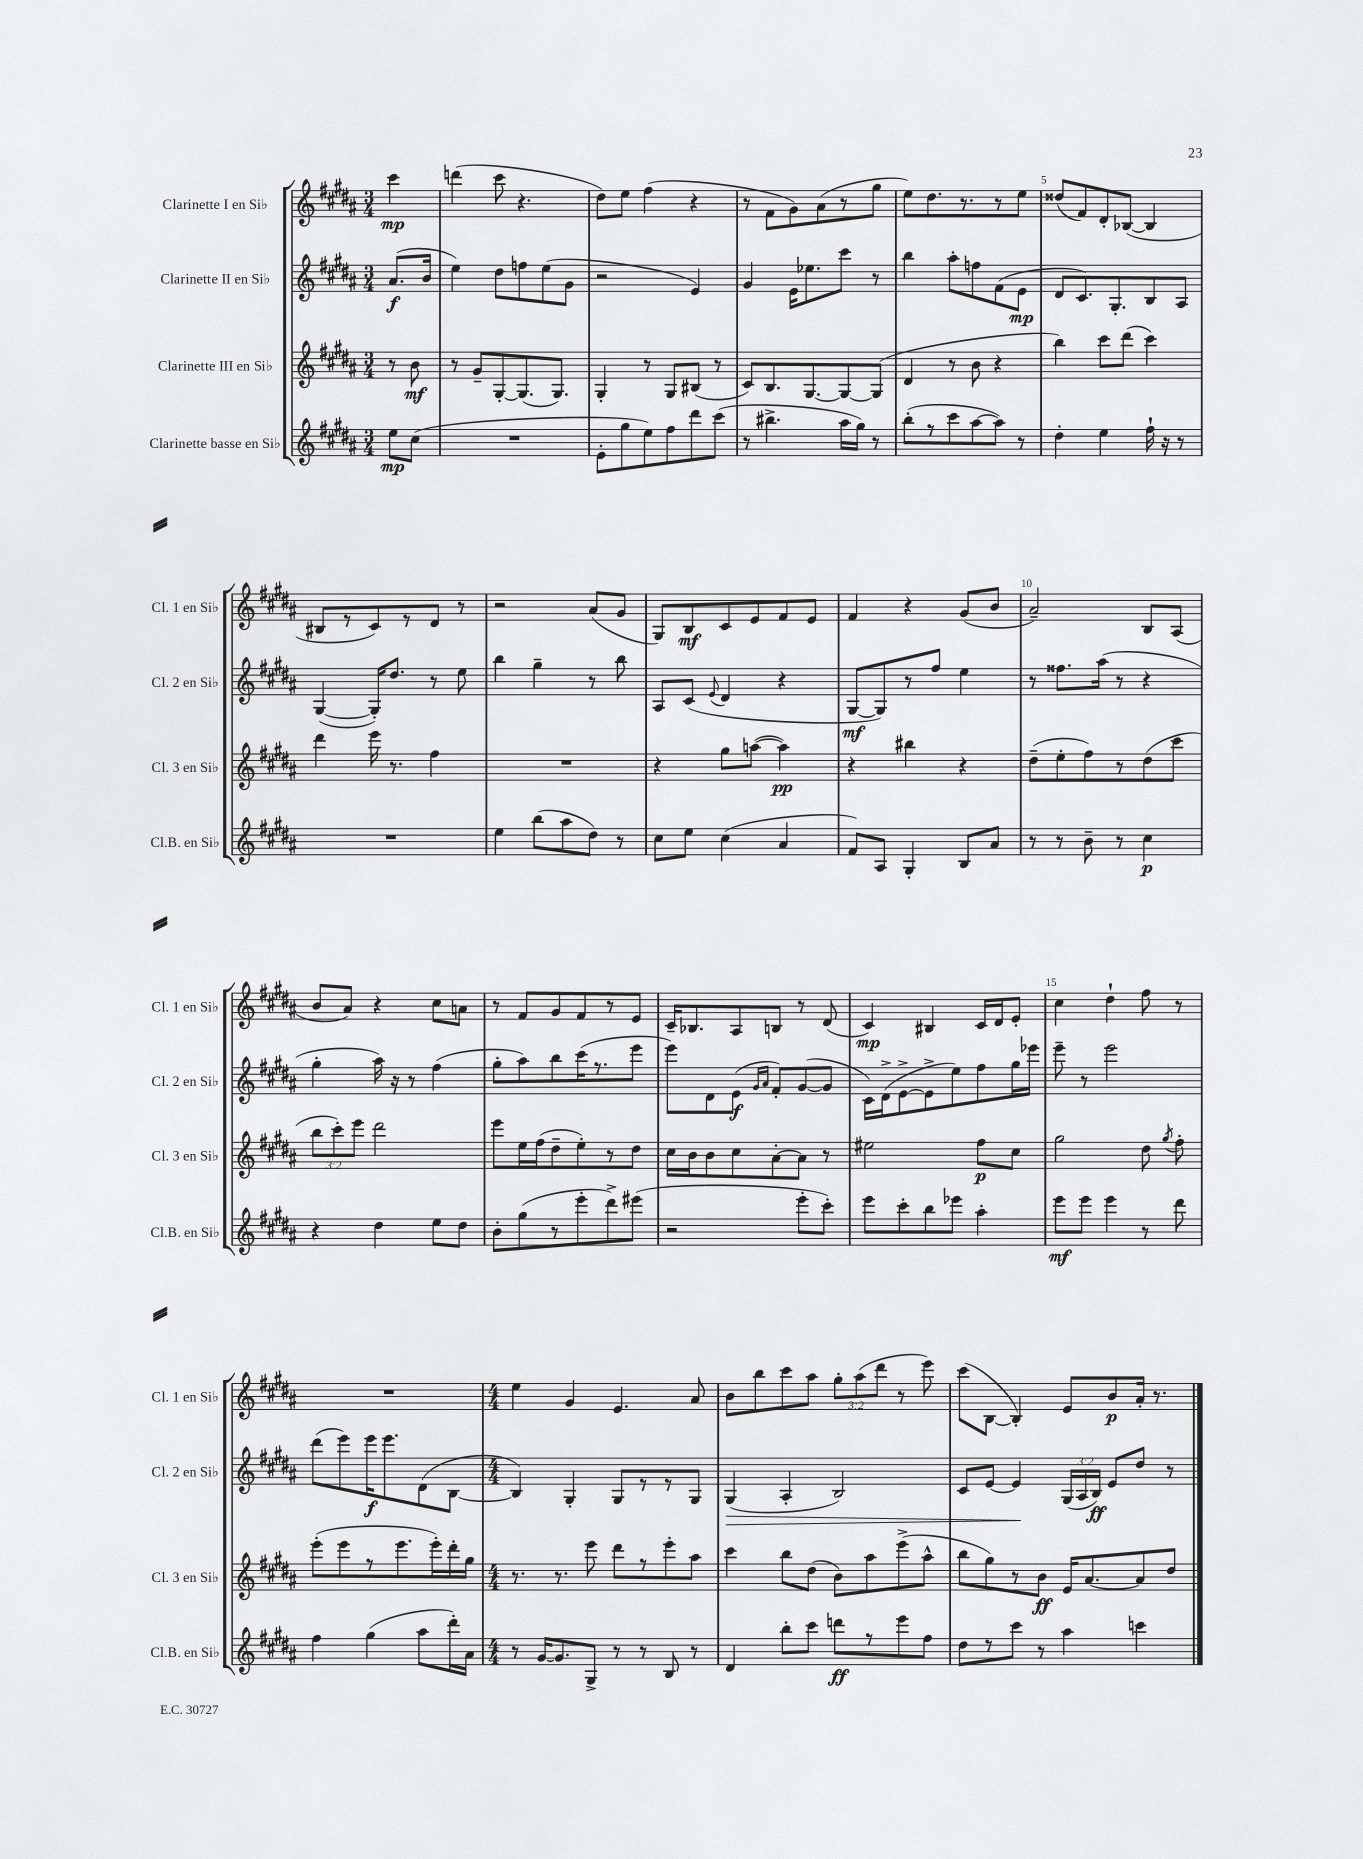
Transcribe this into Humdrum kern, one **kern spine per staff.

**kern	**dynam	**kern	**dynam	**kern	**dynam	**kern	**dynam
*part4	*part4	*part3	*part3	*part2	*part2	*part1	*part1
*staff4	*staff4	*staff3	*staff3	*staff2	*staff2	*staff1	*staff1
*I"Clarinette basse en Si♭	*	*I"Clarinette III en Si♭	*	*I"Clarinette II en Si♭	*	*I"Clarinette I en Si♭	*
*I'Cl.B. en Si♭	*	*I'Cl. 3 en Si♭	*	*I'Cl. 2 en Si♭	*	*I'Cl. 1 en Si♭	*
*clefG2	*	*clefG2	*	*clefG2	*	*clefG2	*
*k[f#c#g#d#a#]	*	*k[f#c#g#d#a#]	*	*k[f#c#g#d#a#]	*	*k[f#c#g#d#a#]	*
*M3/4	*	*M3/4	*	*M3/4	*	*M3/4	*
=	=	=	=	=	=	=	=
8ee\L	mp	8r	.	(8.a#/L	f	4ccc#\	mp
(8cc#\J	.	8b\	mf	.	.	.	.
.	.	.	.	16b/Jk	.	.	.
=1	=1	=1	=1	=1	=1	=1	=1
2.r	.	8r	.	4ee\)	.	(4dddn\	.
.	.	8g#~/L	.	.	.	.	.
.	.	[8G#'/	.	8dd#\L	.	8ccc#\	.
.	.	(8.G#/]	.	8ffn\	.	4.r	.
.	.	.	.	(8ee\	.	.	.
.	.	8.G#/J)	.	.	.	.	.
.	.	.	.	8g#\J	.	.	.
=2	=2	=2	=2	=2	=2	=2	=2
8e'\L	.	4G#'/	.	2r	.	8dd#\L)	.
8gg#\	.	.	.	.	.	8ee\J	.
8ee\)	.	8r	.	.	.	(4ff#\	.
8ff#\	.	8G#/L	.	.	.	.	.
8ddd#\	.	(8B#X/J	.	4e/)	.	4r	.
(8ccc#\J	.	8r	.	.	.	.	.
=3	=3	=3	=3	=3	=3	=3	=3
8r	.	8c#/L)	.	4g#/	.	8r	.
4.bb#X^\	.	8.B/	.	.	.	8f#\L	.
.	.	.	.	16e\KL	.	8g#\)	.
.	.	[8.G#/	.	8.ee-X\	.	.	.
.	.	.	.	.	.	(8a#\	.
16aa#\LL	.	8G#/_	.	8ccc#\J	.	8r	.
16gg#\JJ)	.	.	.	.	.	.	.
8r	.	(8G#/J]	.	8r	.	8gg#\J	.
=4	=4	=4	=4	=4	=4	=4	=4
(8bb'\L	.	4d#/	.	4bb\	.	8ee\L)	.
8r	.	.	.	.	.	8.dd#\	.
8ccc#\	.	8r	.	8aa#'\L	.	.	.
.	.	.	.	.	.	8.r	.
[8aa#\	.	8b\	.	8ffn\	.	.	.
8aa#\J])	.	4r	.	(8f#\	.	8r	.
8r	.	.	.	8e\J	mp	8ee\J	.
=5	=5	=5	=5	=5	=5	=5	=5
4dd#'\	.	4bb\)	.	8d#/L	.	(8dd##X/L	.
.	.	.	.	8.c#/)	.	8f#/)	.
4ee\	.	8ccc#\L	.	.	.	8d#'/	.
.	.	.	.	8.G#'/	.	.	.
.	.	(8ddd#\J	.	.	.	([8B-X/J	.
16ff#`\	.	4ccc#\)	.	8B/	.	4B-/]	.
16r	.	.	.	.	.	.	.
8r	.	.	.	8A#/J	.	.	.
!!LO:LB:g=z
=6	=6	=6	=6	=6	=6	=6	=6
2.r	.	4ddd#\	.	([4G#/	.	8B#X/L	.
.	.	.	.	.	.	8r	.
.	.	16eee\	.	16G#'/KL])	.	8c#/)	.
.	.	8.r	.	8.dd#/J	.	.	.
.	.	.	.	.	.	8r	.
.	.	4ff#\	.	8r	.	8d#/J	.
.	.	.	.	8ee\	.	8r	.
=7	=7	=7	=7	=7	=7	=7	=7
4ee\	.	2.r	.	4bb\	.	2r	.
(8bb\L	.	.	.	4gg#~\	.	.	.
8aa#\	.	.	.	.	.	.	.
8dd#\J)	.	.	.	8r	.	(8a#/L	.
8r	.	.	.	8bb\	.	8g#/J	.
=8	=8	=8	=8	=8	=8	=8	=8
8cc#\L	.	4r	.	8A#/L	.	8G#/L)	.
8ee\J	.	.	.	(8c#/J	.	8B/	mf
.	.	.	.	8qqe/	.	.	.
(4cc#\	.	8gg#\L	.	4d#/	.	8c#/	.
.	.	([8aan\J	.	.	.	8e/	.
4a#/	.	4aa\])	pp	4r	.	8f#/	.
.	.	.	.	.	.	8e/J	.
=9	=9	=9	=9	=9	=9	=9	=9
8f#/L)	.	4r	.	[8G#/L	mf	4f#/	.
8A#/J	.	.	.	8G#/])	.	.	.
4G#'/	.	4bb#X\	.	8r	.	4r	.
.	.	.	.	8ff#/J	.	.	.
8B/L	.	4r	.	4ee\	.	(8g#/L	.
8a#/J	.	.	.	.	.	8b/J	.
=10	=10	=10	=10	=10	=10	=10	=10
8r	.	(8dd#~\L	.	8r	.	2a#~/)	.
8r	.	8ee'\	.	8.ff##X\L	.	.	.
8b~\	.	8ff#\)	.	.	.	.	.
.	.	.	.	(16aa#\Jk	.	.	.
8r	.	8r	.	8r	.	.	.
4cc#\	p	(8dd#\	.	4r	.	8B/L	.
.	.	8ccc#\J	.	.	.	(8A#/J	.
!!LO:LB:g=z
=11	=11	=11	=11	=11	=11	=11	=11
4r	.	12bb\L	.	4gg#'\	.	8b/L	.
.	.	12ccc#'\)	.	.	.	.	.
.	.	.	.	.	.	8a#/J)	.
.	.	12eee\J	.	.	.	.	.
4dd#\	.	2ddd#\	.	16aa#\)	.	4r	.
.	.	.	.	16r	.	.	.
.	.	.	.	8r	.	.	.
8ee\L	.	.	.	(4ff#\	.	8cc#\L	.
8dd#\J	.	.	.	.	.	8an\J	.
=12	=12	=12	=12	=12	=12	=12	=12
8b'\L	.	8eee\L	.	8gg#'\L	.	8r	.
(8gg#\	.	16ee\L	.	8aa#\)	.	8f#/L	.
.	.	(16ff#\J	.	.	.	.	.
8r	.	8dd#~\	.	8bb\	.	8g#/	.
8eee'\	.	8ee'\)	.	(16ccc#\K	.	8f#/	.
.	.	.	.	8.r	.	.	.
8ddd#^\)	.	8r	.	.	.	8r	.
(8eee#X\J	.	8dd#\J	.	8eee\J	.	8e/J	.
=13	=13	=13	=13	=13	=13	=13	=13
2r	.	16cc#\LL	.	8eee\L)	.	16c#~/KL	.
.	.	16b\J	.	.	.	8.B-X/	.
.	.	8b\	.	8d#\	.	.	.
.	.	8cc#\	.	(8e\J	f	8A#/	.
.	.	.	.	16qqg#/LL	.	.	.
.	.	.	.	16qqa#/JJ	.	.	.
.	.	[8a#'\	.	8f#'/L)	.	8Bn/J	.
8eee'\L	.	8a#\J]	.	([8g#/	.	8r	.
8ccc#'\J)	.	8r	.	8g#/J]	.	(8d#/	.
=14	=14	=14	=14	=14	=14	=14	=14
8eee\L	.	2ee#X\	.	16c#\LL)	.	4c#/)	mp
.	.	.	.	(16d#^\J	.	.	.
8ccc#'\	.	.	.	[8e^\	.	.	.
8bb\	.	.	.	8e^\]	.	4B#X/	.
8eee-X\J	.	.	.	8ee\)	.	.	.
4aa#'\	.	8ff#\L	p	8ff#\	.	16c#/LL	.
.	.	.	.	.	.	16d#/J	.
.	.	8cc#\J	.	16gg#\L	.	8e'/J	.
.	.	.	.	16eee-X\JJ	.	.	.
=15	=15	=15	=15	=15	=15	=15	=15
8eee\L	mf	2gg#\	.	8eee~\	.	4cc#\	.
8eee\J	.	.	.	8r	.	.	.
4eee\	.	.	.	2eee\	.	4dd#`\	.
8r	.	8dd#\	.	.	.	8ff#\	.
.	.	8qgg#/	.	.	.	.	.
8ddd#\	.	8ff#'\	.	.	.	8r	.
!!LO:LB:g=z
=16	=16	=16	=16	=16	=16	=16	=16
4ff#\	.	(8eee'\L	.	(8ddd#\L	.	2.r	.
.	.	8eee\	.	8eee\)	.	.	.
(4gg#\	.	8r	.	16eee\K	f	.	.
.	.	.	.	8.eee\	.	.	.
.	.	8.eee\	.	.	.	.	.
8aa#\L	.	.	.	(8d#\	.	.	.
.	.	16eee'\L)	.	.	.	.	.
16ddd#'\L)	.	16ddd#'\	.	[8B\J	.	.	.
16a#\JJ	.	16gg#\JJ	.	.	.	.	.
=17	=17	=17	=17	=17	=17	=17	=17
*M4/4	*	*M4/4	*	*M4/4	*	*M4/4	*
8r	.	8.r	.	4B/])	.	4ee\	.
[16g#/KL	.	.	.	.	.	.	.
8.g#/]	.	8.r	.	.	.	.	.
.	.	.	.	4G#'/	.	4g#/	.
8G#^/J	.	8eee\	.	.	.	.	.
8r	.	8ddd#\L	.	8G#/L	.	4.e/	.
8r	.	8r	.	8r	.	.	.
8B/	.	8eee'\	.	8r	.	.	.
8r	.	8aa#\J	.	8G#/J	.	8a#/	.
=18	=18	=18	=18	=18	=18	=18	=18
!	!	!	!	!	!LO:HP:b	!	!
4d#/	.	4ccc#\	.	(4G#/	>	8b\L	.
.	.	.	.	.	.	8bb\	.
8bb'\L	.	8bb\L	.	4A#'/	.	8ccc#\	.
8ccc#\J	.	(8dd#\J	.	.	.	8aa#\J	.
8dddn\L	ff	8b\L)	.	2B/)	.	12gg#'\L	.
.	.	.	.	.	.	(12aa#\	.
8r	.	8aa#\	.	.	.	.	.
.	.	.	.	.	.	12ddd#\J	.
8eee\	.	(8eee^\	.	.	.	8r	.
8ff#\J	.	8aa#^^\J	.	.	.	8eee\)	.
=19	=19	=19	=19	=19	=19	=19	=19
8dd#\L	.	8bb\L	.	8c#/L	.	(8ccc#\L	.
8r	.	8gg#\)	.	[8e/J	.	[8B\J	.
8ccc#\J	.	8r	.	4e/]	.	4B'/])	.
8r	.	8b\J	ff	.	.	.	.
4aa#\	.	16e/KL	.	(24G#/LL	]	8e/L	.
.	.	.	.	24A#/	.	.	.
.	.	[8.a#/	.	.	.	.	.
.	.	.	.	24B/JJ)	ff	.	.
.	.	.	.	8e/L	.	8b/	p
4cccn\	.	8a#/]	.	8dd#/J	.	16a#'/Jk	.
.	.	.	.	.	.	8.r	.
.	.	8dd#/J	.	8r	.	.	.
==	==	==	==	==	==	==	==
*-	*-	*-	*-	*-	*-	*-	*-
